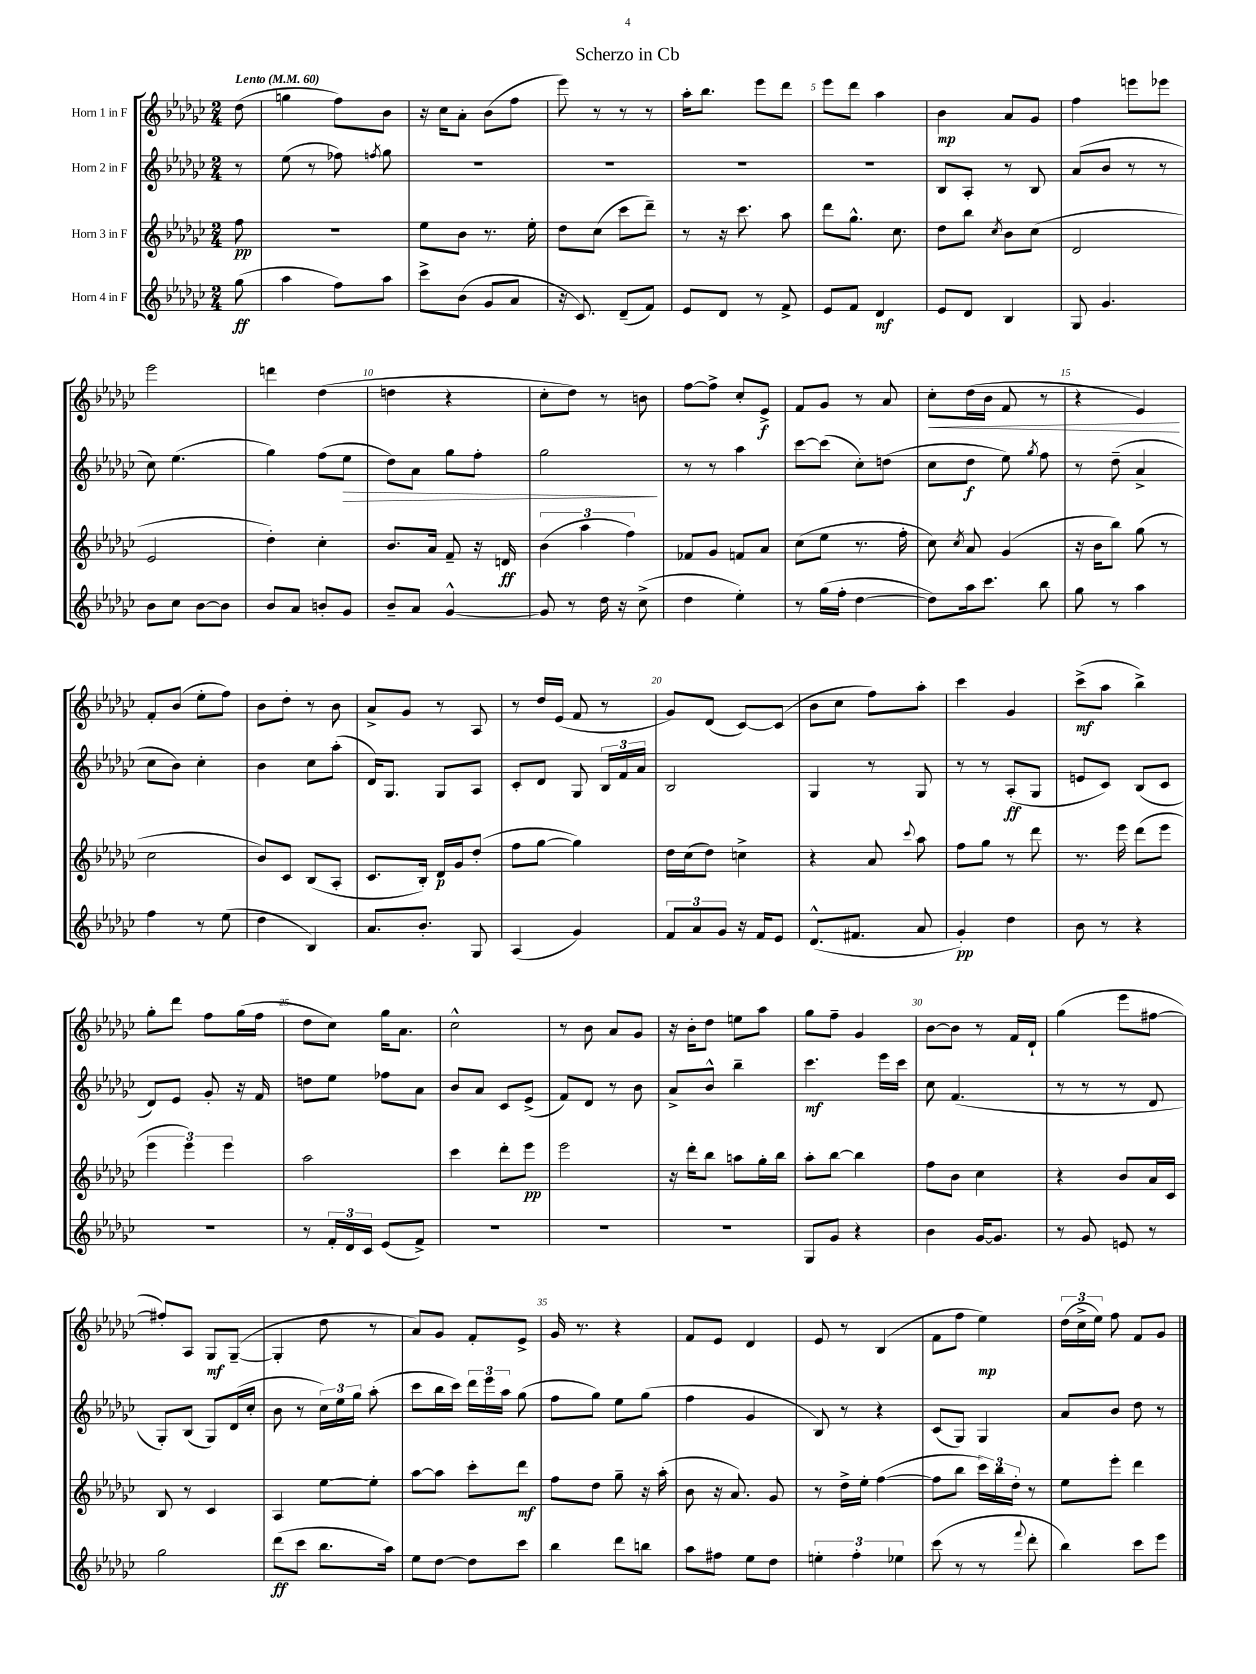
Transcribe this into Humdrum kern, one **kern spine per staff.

**kern	**dynam	**kern	**dynam	**kern	**dynam	**kern	**dynam
*part4	*part4	*part3	*part3	*part2	*part2	*part1	*part1
*staff4	*staff4	*staff3	*staff3	*staff2	*staff2	*staff1	*staff1
*I"Horn 4 in F	*	*I"Horn 3 in F	*	*I"Horn 2 in F	*	*I"Horn 1 in F	*
*clefG2	*	*clefG2	*	*clefG2	*	*clefG2	*
*k[b-e-a-d-g-c-]	*	*k[b-e-a-d-g-c-]	*	*k[b-e-a-d-g-c-]	*	*k[b-e-a-d-g-c-]	*
*M2/4	*	*M2/4	*	*M2/4	*	*M2/4	*
*MM60	*	*MM60	*	*MM60	*	*MM60	*
=	=	=	=	=	=	=	=
!	!	!	!	!	!	!LO:TX:a:B:t=Lento	!
(8gg-\	ff	8ff\	pp	8r	.	(8dd-\	.
=1	=1	=1	=1	=1	=1	=1	=1
4aa-\	.	2r	.	(8ee-\	.	4ggn\	.
.	.	.	.	8r	.	.	.
8ff\L)	.	.	.	8ff-X\)	.	8ff\L)	.
.	.	.	.	8qffn/	.	.	.
8aa-\J	.	.	.	8gg-\	.	8b-\J	.
=2	=2	=2	=2	=2	=2	=2	=2
8ccc-^\L	.	8ee-\L	.	2r	.	16r	.
.	.	.	.	.	.	16cc-\KL	.
(8b-\J	.	8b-\J	.	.	.	8a-'\J	.
8g-/L	.	8.r	.	.	.	(8b-\L	.
8a-/J	.	.	.	.	.	8ff\J	.
.	.	16ee-'\	.	.	.	.	.
=3	=3	=3	=3	=3	=3	=3	=3
16r	.	8dd-\L	.	2r	.	8eee-\)	.
8.c-/)	.	.	.	.	.	.	.
.	.	(8cc-\J	.	.	.	8r	.
(8d-~/L	.	8ccc-\L	.	.	.	8r	.
8f/J)	.	8ddd-~\J)	.	.	.	8r	.
=4	=4	=4	=4	=4	=4	=4	=4
8e-/L	.	8r	.	2r	.	16aa-'\KL	.
.	.	.	.	.	.	8.bb-\J	.
8d-/J	.	16r	.	.	.	.	.
.	.	8.ccc-\	.	.	.	.	.
8r	.	.	.	.	.	8eee-\L	.
8f^/	.	8aa-\	.	.	.	8ddd-\J	.
=5	=5	=5	=5	=5	=5	=5	=5
8e-/L	.	8ddd-\L	.	2r	.	8eee-\L	.
8f/J	.	8.gg-^^\J	.	.	.	8ddd-\J	.
4d-/	mf	.	.	.	.	4aa-\	.
.	.	8.cc-\	.	.	.	.	.
=6	=6	=6	=6	=6	=6	=6	=6
8e-/L	.	8dd-\L	.	8B-/L	.	4b-\	mp
8d-/J	.	8bb-\J	.	8A-'/J	.	.	.
.	.	8qcc-/	.	.	.	.	.
4B-/	.	8b-\L	.	8r	.	8a-/L	.
.	.	(8cc-\J	.	8B-/	.	8g-/J	.
=7	=7	=7	=7	=7	=7	=7	=7
8G-/	.	2d-/	.	(8a-/L	.	4ff\	.
4.g-/	.	.	.	8b-/J	.	.	.
.	.	.	.	8r	.	8eeen\L	.
.	.	.	.	8r	.	8eee-X\J	.
!!LO:LB:g=z
=8	=8	=8	=8	=8	=8	=8	=8
8b-\L	.	2e-/	.	8cc-\)	.	2eee-\	.
8cc-\J	.	.	.	(4.ee-\	.	.	.
[8b-\L	.	.	.	.	.	.	.
8b-\J]	.	.	.	.	.	.	.
=9	=9	=9	=9	=9	=9	=9	=9
8b-/L	.	4dd-'\)	.	4gg-\)	.	4dddn\	.
8a-/J	.	.	.	.	.	.	.
8bn'/L	.	4cc-'\	.	(8ff\L	.	(4dd-\	.
!	!	!	!	!	!LO:HP:b	!	!
8g-/J	.	.	.	8ee-\J	>	.	.
=10	=10	=10	=10	=10	=10	=10	=10
8b-~/L	.	8.b-/L	.	8dd-\L)	.	4ddn\	.
8a-/J	.	.	.	8a-\J	.	.	.
.	.	16a-/Jk	.	.	.	.	.
[4g-^^/	.	8f~/	.	8gg-\L	.	4r	.
.	.	16r	.	8ff'\J	.	.	.
.	.	16dn/	ff	.	.	.	.
=11	=11	=11	=11	=11	=11	=11	=11
8g-/]	.	(6b-\	.	2gg-\	.	8cc-'\L	.
8r	.	.	.	.	.	8dd-\J)	.
.	.	6aa-\	.	.	.	.	.
16dd-\	.	.	.	.	.	8r	.
16r	.	.	.	.	.	.	.
.	.	6ff\)	.	.	.	.	.
(8cc-^\	.	.	.	.	.	8bn\	.
.	.	.	.	.	]	.	.
=12	=12	=12	=12	=12	=12	=12	=12
4dd-\	.	8f-X/L	.	8r	.	[8ff\L	.
.	.	8g-/J	.	8r	.	8ff^\J]	.
4ee-'\)	.	8fn/L	.	4aa-\	.	8cc-'/L	.
.	.	8a-/J	.	.	.	8e-^/J	f
=13	=13	=13	=13	=13	=13	=13	=13
8r	.	(8cc-\L	.	[8ccc-\L	.	8f/L	.
(16gg-\LL	.	8ee-\J	.	(8ccc-\J]	.	8g-/J	.
16ff'\JJ	.	.	.	.	.	.	.
[4dd-\	.	8.r	.	8cc-'\L)	.	8r	.
.	.	.	.	(8ddn\J	.	8a-/	.
.	.	16ff'\	.	.	.	.	.
=14	=14	=14	=14	=14	=14	=14	=14
!	!	!	!	!	!	!	!LO:HP:b
8dd-\L])	.	8cc-\)	.	8cc-\L	.	8cc-'\L	<
.	.	8qcc-/	.	.	.	.	.
16aa-\k	.	8a-/	.	8dd-\J	f	(16dd-\L	.
8.ccc-\J	.	.	.	.	.	16b-\JJ	.
.	.	(4g-/	.	8ee-\)	.	8f/	.
.	.	.	.	8qgg-/	.	.	.
8bb-\	.	.	.	8ff\	.	8r	.
=15	=15	=15	=15	=15	=15	=15	=15
8gg-\	.	16r	.	8r	.	4r	.
.	.	16b-\KL	.	.	.	.	.
8r	.	8bb-\J)	.	(8dd-~\	.	.	.
4aa-\	.	(8gg-\	.	4a-^/	.	4e-/)	.
.	.	8r	.	.	.	.	.
.	.	.	.	.	.	.	[
!!LO:LB:g=z
=16	=16	=16	=16	=16	=16	=16	=16
4ff\	.	2cc-\	.	8cc-\L	.	8f'/L	.
.	.	.	.	8b-\J)	.	(8b-/J	.
8r	.	.	.	4cc-'\	.	8ee-'\L	.
(8ee-\	.	.	.	.	.	8ff\J)	.
=17	=17	=17	=17	=17	=17	=17	=17
4dd-\	.	8b-/L)	.	4b-\	.	8b-\L	.
.	.	8c-/J	.	.	.	8dd-'\J	.
4B-/)	.	(8B-/L	.	8cc-\L	.	8r	.
.	.	8A-'/J	.	(8aa-'\J	.	8b-\	.
=18	=18	=18	=18	=18	=18	=18	=18
8.a-/L	.	8.c-/L	.	16d-/KL)	.	8a-^/L	.
.	.	.	.	8.G-/J	.	.	.
.	.	.	.	.	.	8g-/J	.
8.b-'/J	.	16B-'/Jk)	.	.	.	.	.
.	.	16d-/LL	p	8G-/L	.	8r	.
.	.	16g-/J	.	.	.	.	.
8G-/	.	(8dd-'/J	.	8A-/J	.	8A-/	.
=19	=19	=19	=19	=19	=19	=19	=19
(4A-/	.	8ff\L	.	8c-'/L	.	8r	.
.	.	[8gg-\J	.	8d-/J	.	16dd-/LL	.
.	.	.	.	.	.	(16e-/JJ	.
4g-/)	.	4gg-\])	.	8G-/	.	8f/	.
.	.	.	.	24B-/LL	.	8r	.
.	.	.	.	24f/	.	.	.
.	.	.	.	24a-/JJ	.	.	.
=20	=20	=20	=20	=20	=20	=20	=20
12f/L	.	16dd-\LL	.	2B-/	.	8g-/L)	.
.	.	(16cc-\J	.	.	.	.	.
12a-/	.	.	.	.	.	.	.
.	.	8dd-\J)	.	.	.	(8d-/J	.
12g-/J	.	.	.	.	.	.	.
16r	.	4ccn^\	.	.	.	[8c-/L)	.
16f/KL	.	.	.	.	.	.	.
8e-/J	.	.	.	.	.	(8c-/J]	.
=21	=21	=21	=21	=21	=21	=21	=21
(8.d-^^/L	.	4r	.	4G-/	.	8b-\L	.
.	.	.	.	.	.	8cc-\J	.
8.f#X/J	.	.	.	.	.	.	.
.	.	8a-/	.	8r	.	8ff\L)	.
.	.	8qqccc-/	.	.	.	.	.
8a-/	.	8aa-\	.	8G-/	.	8aa-'\J	.
=22	=22	=22	=22	=22	=22	=22	=22
4g-'/)	pp	8ff\L	.	8r	.	4ccc-\	.
.	.	8gg-\J	.	8r	.	.	.
4dd-\	.	8r	.	(8A-'/L	ff	4g-/	.
.	.	8ddd-\	.	8G-/J	.	.	.
=23	=23	=23	=23	=23	=23	=23	=23
8b-\	.	8.r	.	8en/L	.	(8ccc-^\L	mf
8r	.	.	.	8c-/J)	.	8aa-\J	.
.	.	16eee-\	.	.	.	.	.
4r	.	(8ddd-\L	.	(8B-/L	.	4bb-^\)	.
.	.	8eee-\J	.	8c-/J	.	.	.
!!LO:LB:g=z
=24	=24	=24	=24	=24	=24	=24	=24
2r	.	6eee-\	.	8d-/L)	.	8gg-'\L	.
.	.	.	.	8e-/J	.	8ddd-\J	.
.	.	6eee-\)	.	.	.	.	.
.	.	.	.	8g-'/	.	8ff\L	.
.	.	6eee-\	.	.	.	.	.
.	.	.	.	16r	.	(16gg-\L	.
.	.	.	.	16f/	.	16ff\JJ	.
=25	=25	=25	=25	=25	=25	=25	=25
8r	.	2aa-\	.	8ddn\L	.	8dd-\L	.
24f'/LL	.	.	.	8ee-\J	.	8cc-\J)	.
24d-/	.	.	.	.	.	.	.
24c-/JJ	.	.	.	.	.	.	.
(8e-/L	.	.	.	8ff-X\L	.	16gg-\KL	.
.	.	.	.	.	.	8.a-\J	.
8f^/J)	.	.	.	8a-\J	.	.	.
=26	=26	=26	=26	=26	=26	=26	=26
2r	.	4ccc-\	.	8b-/L	.	2cc-^^\	.
.	.	.	.	8a-/J	.	.	.
.	.	8ddd-'\L	.	8c-/L	.	.	.
.	.	8eee-\J	pp	(8e-^/J	.	.	.
=27	=27	=27	=27	=27	=27	=27	=27
2r	.	2eee-\	.	8f/L)	.	8r	.
.	.	.	.	8d-/J	.	8b-\	.
.	.	.	.	8r	.	8a-/L	.
.	.	.	.	8b-\	.	8g-/J	.
=28	=28	=28	=28	=28	=28	=28	=28
2r	.	16r	.	8a-^/L	.	16r	.
.	.	16ddd-'\KL	.	.	.	16b-'\KL	.
.	.	8bb-\J	.	8b-^^/J	.	8dd-\J	.
.	.	8aan\L	.	4bb-~\	.	8een\L	.
.	.	16gg-'\L	.	.	.	8aa-\J	.
.	.	16bb-\JJ	.	.	.	.	.
=29	=29	=29	=29	=29	=29	=29	=29
8G-/L	.	8aa-'\L	.	4.ccc-\	mf	8gg-\L	.
8g-/J	.	[8bb-\J	.	.	.	8ff~\J	.
4r	.	4bb-\]	.	.	.	4g-/	.
.	.	.	.	16eee-\LL	.	.	.
.	.	.	.	16ccc-\JJ	.	.	.
=30	=30	=30	=30	=30	=30	=30	=30
4b-\	.	8ff\L	.	8cc-\	.	[8b-\L	.
.	.	8b-\J	.	(4.f/	.	8b-\J]	.
[16g-/KL	.	4cc-\	.	.	.	8r	.
8.g-/J]	.	.	.	.	.	.	.
.	.	.	.	.	.	16f/LL	.
.	.	.	.	.	.	16d-`/JJ	.
=31	=31	=31	=31	=31	=31	=31	=31
8r	.	4r	.	8r	.	(4gg-\	.
8g-/	.	.	.	8r	.	.	.
8en/	.	8b-/L	.	8r	.	8eee-\L	.
8r	.	16a-/L	.	8d-/	.	[8ff#X\J	.
.	.	16c-/JJ	.	.	.	.	.
!!LO:LB:g=z
=32	=32	=32	=32	=32	=32	=32	=32
2gg-\	.	8B-/	.	8G-'/L)	.	8ff#X'/L])	.
.	.	8r	.	(8B-/J	.	8A-/J	.
.	.	4c-/	.	8G-/L)	.	8G-/L	mf
.	.	.	.	(16d-/L	.	([8G-~/J	.
.	.	.	.	16cc-'/JJ	.	.	.
=33	=33	=33	=33	=33	=33	=33	=33
(8ddd-\L	ff	4A-/	.	8b-\	.	4G-'/]	.
8ccc-\J	.	.	.	8r	.	.	.
8.bb-\L	.	[8ee-\L	.	24cc-\LL)	.	8dd-\	.
.	.	.	.	24ee-\	.	.	.
.	.	.	.	24gg-\JJ	.	.	.
.	.	8ee-'\J]	.	(8aa-'\	.	8r	.
16aa-\Jk)	.	.	.	.	.	.	.
=34	=34	=34	=34	=34	=34	=34	=34
8ee-\L	.	[8aa-\L	.	8ccc-\L	.	8a-/L)	.
[8dd-\J	.	8aa-\J]	.	16bb-\L	.	8g-/J	.
.	.	.	.	16ccc-\JJ)	.	.	.
8dd-\L]	.	8ccc-'\L	.	24ddd-\LL	.	8f'/L	.
.	.	.	.	24eee-\	.	.	.
.	.	.	.	24aa-\JJ	.	.	.
8ccc-\J	.	8ddd-\J	mf	(8gg-\	.	8e-^/J	.
=35	=35	=35	=35	=35	=35	=35	=35
4bb-\	.	8ff\L	.	8ff\L	.	16g-/	.
.	.	.	.	.	.	8.r	.
.	.	8dd-\J	.	8gg-\J)	.	.	.
8ddd-\L	.	8gg-~\	.	8ee-\L	.	4r	.
8bbn\J	.	16r	.	(8gg-\J	.	.	.
.	.	(16aa-'\	.	.	.	.	.
=36	=36	=36	=36	=36	=36	=36	=36
8aa-\L	.	8b-\	.	4ff\	.	8f/L	.
8ff#X\J	.	16r	.	.	.	8e-/J	.
.	.	8.a-/)	.	.	.	.	.
8ee-\L	.	.	.	4g-/	.	4d-/	.
8dd-\J	.	8g-/	.	.	.	.	.
=37	=37	=37	=37	=37	=37	=37	=37
6een'\	.	8r	.	8B-/)	.	8e-/	.
.	.	16dd-^\LL	.	8r	.	8r	.
6ff'\	.	.	.	.	.	.	.
.	.	16ee-'\JJ	.	.	.	.	.
.	.	([4ff\	.	4r	.	(4B-/	.
6ee-X\	.	.	.	.	.	.	.
=38	=38	=38	=38	=38	=38	=38	=38
(8ccc-\	.	8ff\L]	.	(8c-/L	.	8f\L	.
8r	.	8bb-\J	.	8G-/J)	.	8ff\J	.
8r	.	24ccc-\LL)	.	4G-/	.	4ee-\)	mp
.	.	24bb-\	.	.	.	.	.
.	.	24dd-'\JJ	.	.	.	.	.
8qqfff/	.	.	.	.	.	.	.
8ddd-'\	.	8r	.	.	.	.	.
=39	=39	=39	=39	=39	=39	=39	=39
4bb-\)	.	8ee-\L	.	8a-/L	.	(24dd-\LL	.
.	.	.	.	.	.	24cc-^\	.
.	.	.	.	.	.	24ee-\JJ)	.
.	.	8eee-'\J	.	8b-/J	.	8ff\	.
8ccc-\L	.	4ddd-\	.	8dd-\	.	8f/L	.
8eee-\J	.	.	.	8r	.	8g-/J	.
==	==	==	==	==	==	==	==
*-	*-	*-	*-	*-	*-	*-	*-
